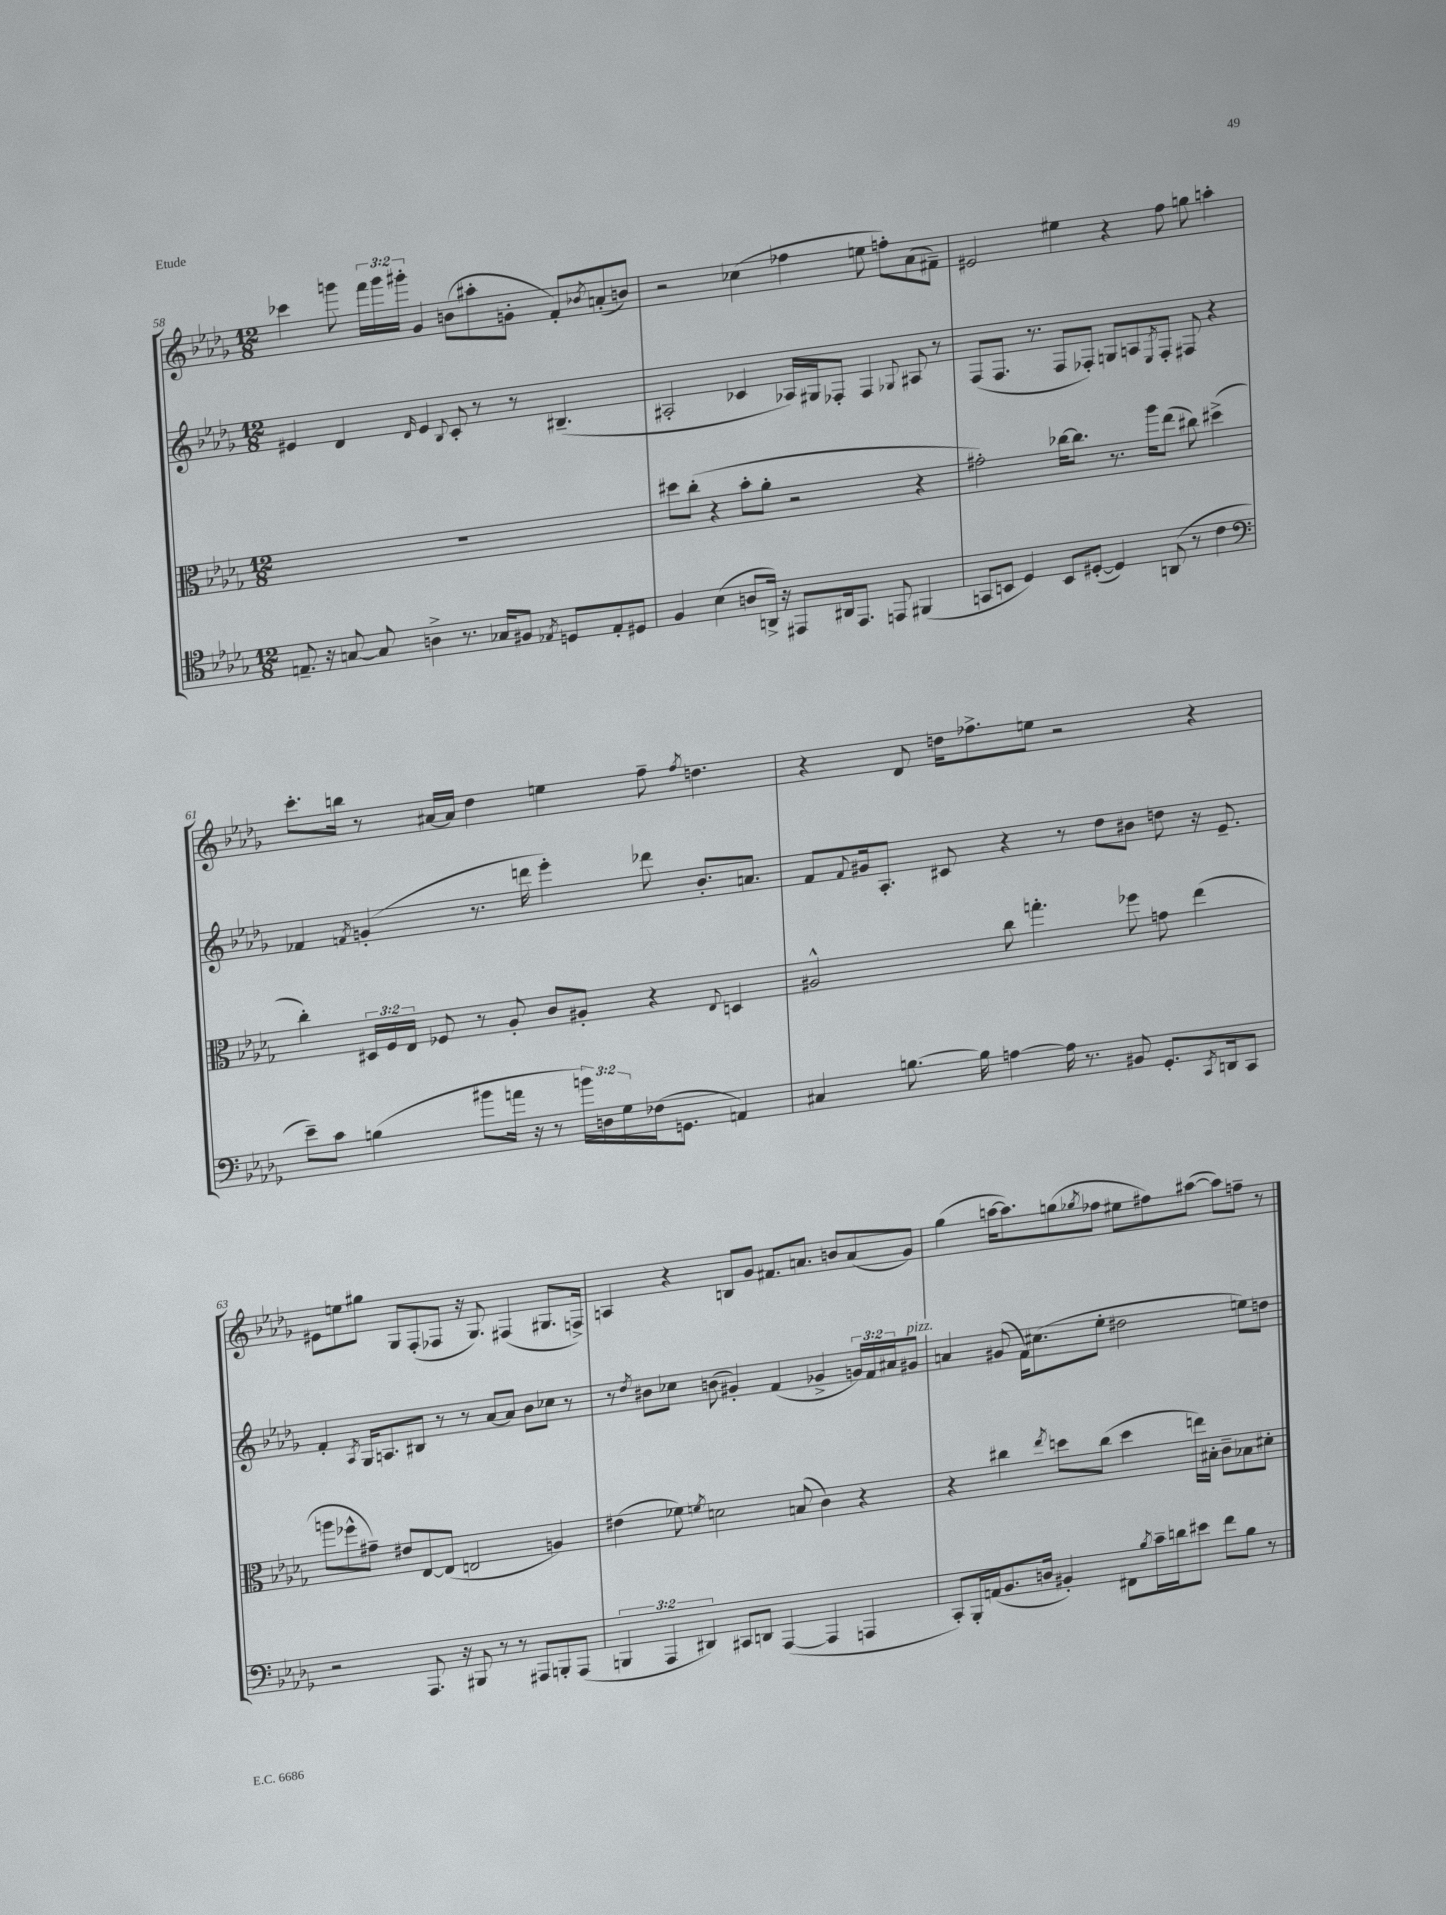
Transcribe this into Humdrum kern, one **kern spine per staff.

**kern	**kern	**kern	**kern
*staff4	*staff3	*staff2	*staff1
*clefC4	*clefC3	*clefG2	*clefG2
*k[b-e-a-d-g-]	*k[b-e-a-d-g-]	*k[b-e-a-d-g-]	*k[b-e-a-d-g-]
*M12/8	*M12/8	*M12/8	*M12/8
8.E~	1.r	4e#	4ccc-
16r	.	.	.
[8G	.	4d-	8ggg
8G]	.	.	24fff
.	.	.	24ggg
.	.	.	24ggg#'
.	.	16qqd-	.
4A^	.	4e#	4g-
.	.	8qqB-	.
8.r	.	8c'	(8b
.	.	8r	8aa#'
16G-	.	.	.
8F#	.	8r	8g'
8qE-	.	.	.
8D	.	(4.B#~	8f')
.	.	.	8qb-
8E-'	.	.	(8a'
8D#	.	.	8b)
=	=	=	=
4F	8dd#	2A#'	2r
.	(8cc'	.	.
(4B-	4r	.	.
8A	8b-'	4c-	(4cc-
16AA^)	8a-'	.	.
16r	.	.	.
8EE#	2r	16A-)	4ff-
.	.	16G#	.
16AA#	.	8F-'	.
8.EE#	.	.	.
.	.	4F-	8ee
8EE	.	.	8ff')
.	.	8qqG-	.
(4FF#	4r	8A#	(8a-
.	.	8r	8f#~)
=	=	=	=
8GG	2g#')	(8F	2e#
8BB	.	8.F	.
4D-)	.	.	.
.	.	8.r	.
8BB	[16cc-	8F	4ee#
.	8.cc-]	.	.
([8D#'	.	8F-')	.
4D#])	8.r	8G	4r
.	.	8A	.
.	16aa-	.	.
.	.	8qE-	.
(8AA	(8ee-	8F-'	8ff
8r	8cc#)	8F#	8gg
4c	(4dd#^	4r	4aa'
=	=	=	=
*clefF4	*	*	*
8e-~)	4cc')	4f-	8.ccc'
8c	.	.	.
.	.	.	16bb
.	.	8qf	.
(4B	24D#	(4g'	8r
.	24F	.	.
.	24E-	.	.
.	8F-	.	[16a#
.	.	.	16a#]
8b#	8r	8.r	4dd-
16a	8A-'	.	.
16r	.	16ddd	.
8r	8c	4eee-')	4ee
24b)	8A#'	.	.
24D	.	.	.
24G-	.	.	.
(16F-	4r	8ddd-	8ff~
8.GG	.	.	.
.	.	.	8qff
.	.	8.b-'	4.dd
.	8qqE-	.	.
4AA)	4D	.	.
.	.	8.a	.
=	=	=	=
4C#	2A#^^	8f	4r
.	.	8qqf	.
.	.	16g#	.
.	.	8.A-'	.
[8.B	.	.	8d-
.	.	8c#	16dd
16B]	.	.	8.ff-^
[4A	8cc	4r	.
.	4.gg'	.	8ee
16A]	.	8r	2r
8.r	.	.	.
.	.	8dd-	.
8BB#	8ff-	8b#	.
8.GG-'	8g	8dd	.
.	(4ee-	16r	4r
8qCC	.	.	.
16DD	.	8.e-~	.
8CC	.	.	.
=	=	=	=
2r	8aa	4f'	8e#
.	8ff-^^	.	8ee
.	.	8qA-	.
.	8g#~)	16G-	8gg#
.	.	8.A	.
.	8e#	.	8G-
8.AAA-	[8E-	8B#	(8F'
.	(8E-]	8r	8F-
16r	.	.	.
8BBB#	2E	8r	16r
.	.	.	8.G-)
8r	.	[8a-	.
8r	.	8a-]	(4F#
8AAA#	.	8b-	.
8BBB'	4A)	8cc-	8.G#
(8AAA#	.	8r	.
.	.	.	16F^)
=	=	=	=
6BBB	(4e#	8r	4A
.	.	8qdd-	.
.	.	8b#	.
6AAA-	.	.	.
.	8f-)	8cc-	4r
6DD#)	.	.	.
.	8qf	.	.
.	2d	(8b	.
8CC#	.	4g#')	8B
8DD	.	.	8g-
([4AAA-	.	(4f	8.f#
.	(8B	.	.
.	.	.	8.a
4AAA-]	4c)	4g-^	.
.	.	.	8b
4AAA	4r	24g)	(8a
.	.	24f	.
.	.	24a#	.
.	.	8g#	8g-)
=	=	=	=
8CC')	4r	4a	(4gg-
16BBB-'	.	.	.
(16AA	.	.	.
8.BB-	4cc#	(8g#	[16aa
.	.	.	8.aa])
.	.	16f)	.
16D	.	(8.cc#	.
.	8qee-	.	.
4BB#')	8dd	.	(8gg
.	.	.	8qgg-
.	(8cc#	8ee-'	8ff-
8FF#	4dd	2dd#	8ee#
8qB-	.	.	.
16c~	.	.	8ff#)
16d	.	.	.
8e#	16ee)	.	([8aa#
.	16B#'	.	.
8f	8c~	.	8aa#])
8B-	8B-	8ee)	8ff~
8r	8d#'	8dd	8r
==	==	==	==
*-	*-	*-	*-
